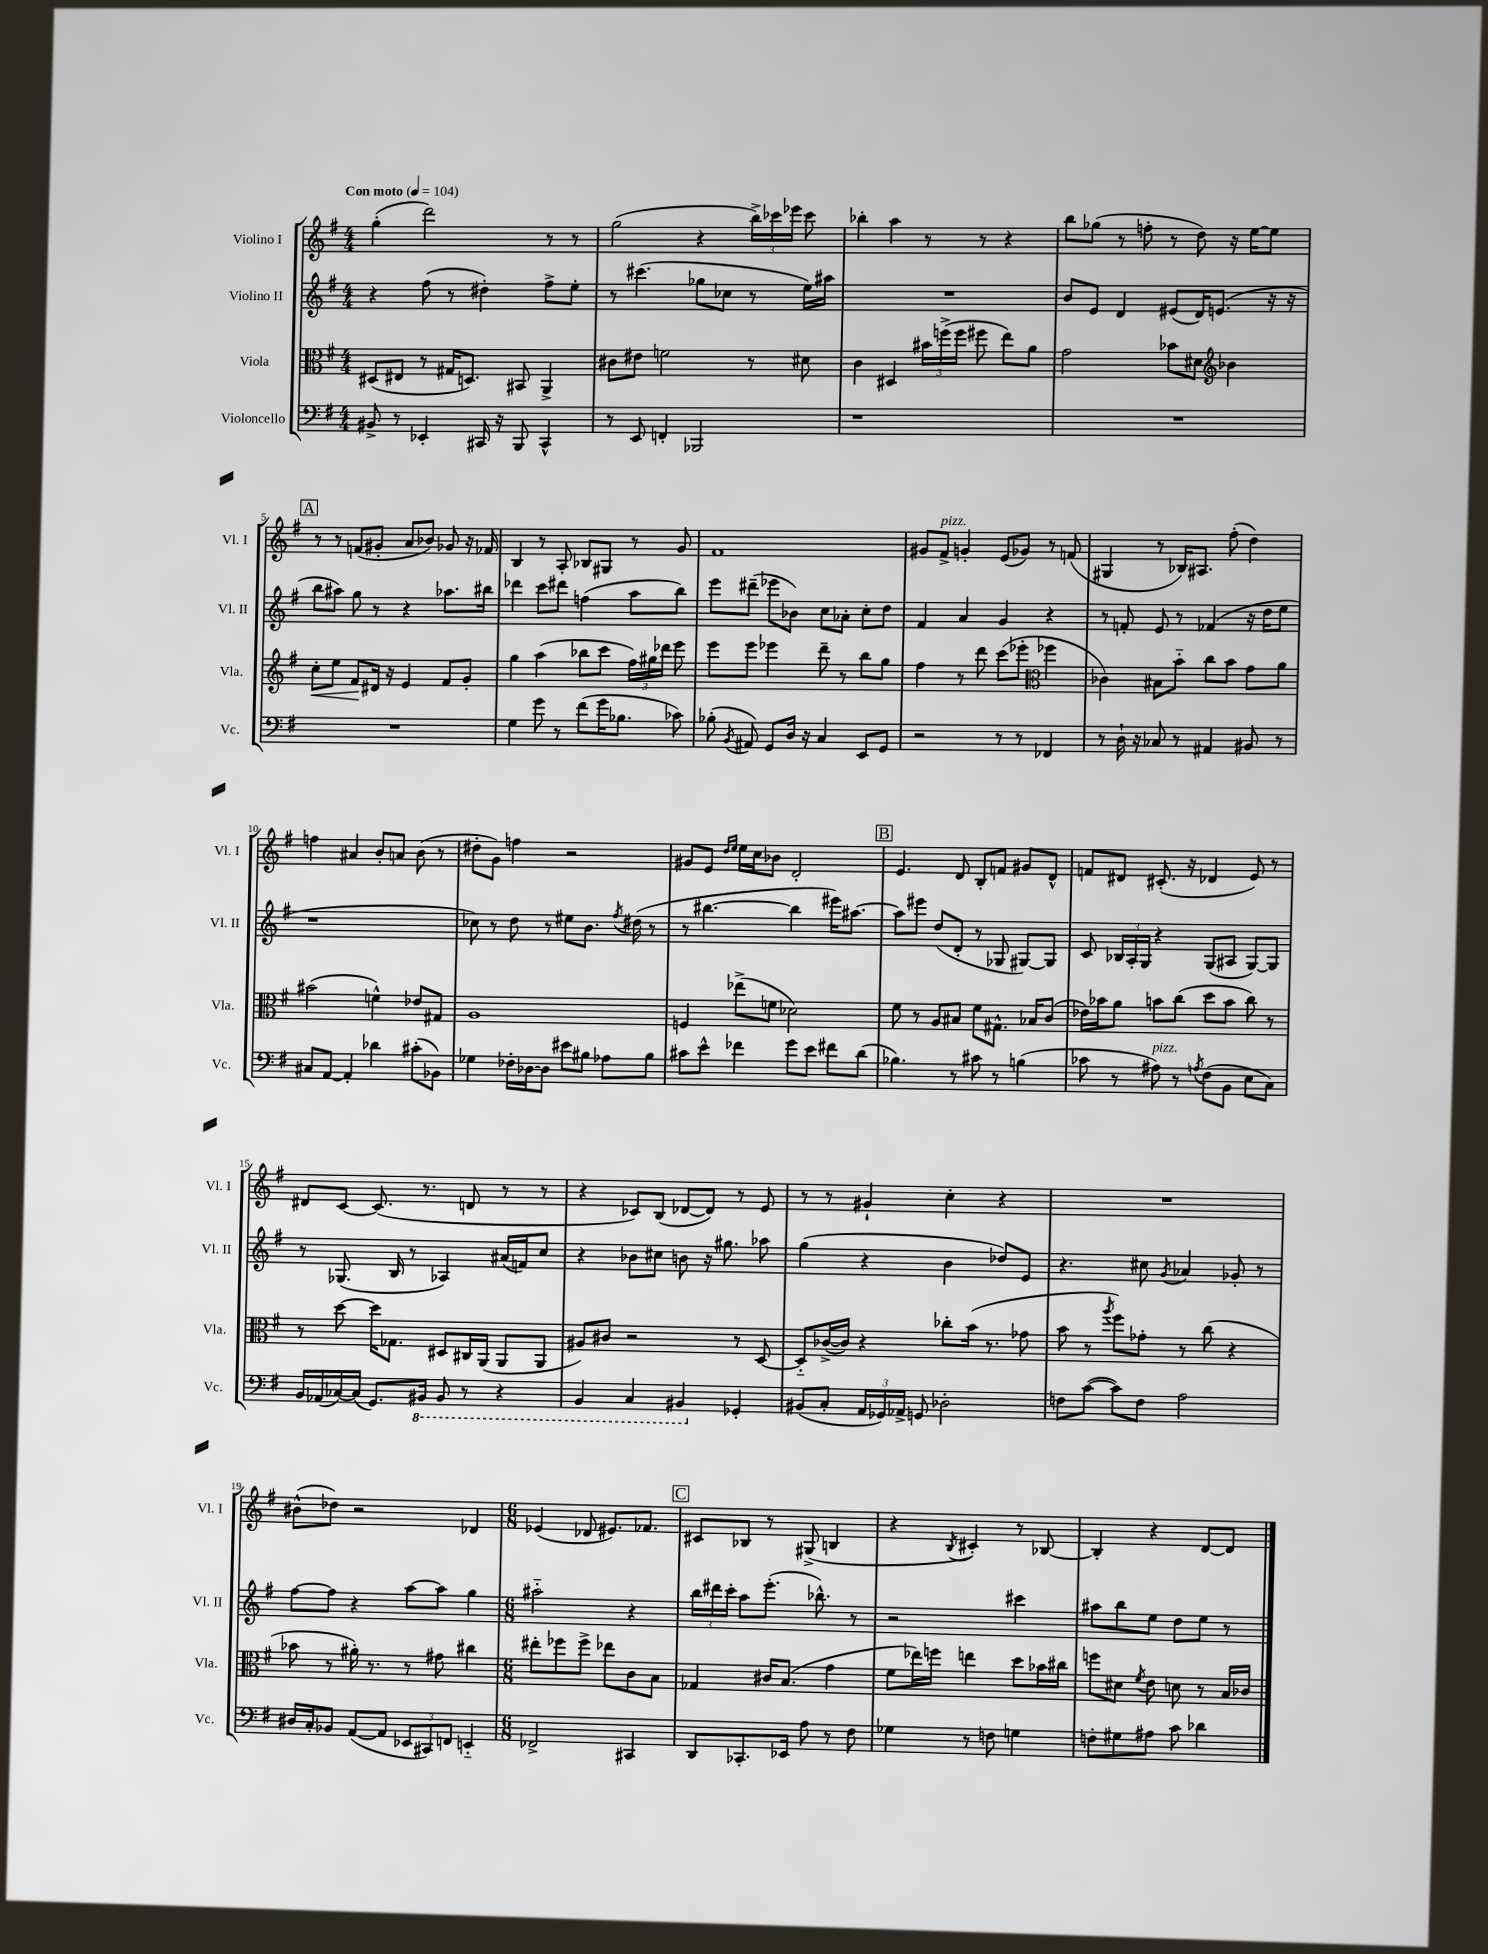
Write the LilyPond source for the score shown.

<<
\new StaffGroup <<
\new Staff = "s0" \with { instrumentName = "Violino I" shortInstrumentName = "Vl. I" } {
    \clef treble \key g \major \numericTimeSignature \time 4/4 \tempo "Con moto" 4 = 104
    \autoBeamOff g''4-.( d'''2) r8 r8 |
    g''2( r4 \tuplet 3/2 { b''16[->) ces'''16 ees'''16] } ces'''8 |
    bes''4-. a''4 r8 r8 r4 |
    b''8[ ges''8]( r8 f''8-. r8 d''8) r16 e''16[~ e''8] |
    \mark \markup { \box "A" } r8 r8 f'8[( gis'8]-. a'8[ bes'8]) ges'8 r16 fes'16 |
    b4 r8 a8-. bes8[ gis8] r8 g'8 |
    fis'1 |
    gis'8[ fis'8]->^\markup { \italic "pizz." } g'4-. e'8[( ges'8]) r8 f'8( |
    gis4 r8 bes16[) ais8.] fis''8-.( d''4) |
    f''4 ais'4 b'8[-. a'8] b'8( r8 |
    dis''8[-. g'8]) f''4 r2 |
    gis'8[ e'8] \grace { d''16[ e''16] } e''16[ c''16 bes'8] d'2-. |
    \mark \markup { \box "B" } e'4. d'8 b8[-. f'8] gis'8[ d'8]-^ |
    f'8[ dis'8] cis'8.-.( r16 des'4 e'8) r8 |
    dis'8[ c'8]~ c'8.( r8. d'8 r8 r8 |
    r4 ces'8[) b8]( des'8[~ des'8]) r8 e'8 |
    r8 r8 gis'4-! c''4-. r4 |
    R1 |
    bis'8[-^( des''8]) r2 des'4 |
    \numericTimeSignature \time 6/8 ees'4( des'8 eis'8.[) fes'8.] |
    \mark \markup { \box "C" } cis'8[ bes8] r8 gis8->( b4 |
    r4 \acciaccatura { b8 } cis'4-.) r8 bes8~ |
    bes4-. r4 d'8[~ d'8] \bar "|." |
}
\new Staff = "s1" \with { instrumentName = "Violino II" shortInstrumentName = "Vl. II" } {
    \clef treble \key g \major \numericTimeSignature \time 4/4
    \autoBeamOff r4 fis''8( r8 dis''4-.) fis''8[-> e''8]-. |
    r8 cis'''4.( ges''8[ ces''8] r8 e''16[) ais''16] |
    R1 |
    b'8[ e'8] d'4 eis'8[( d'16) e'8.]( r16 r16 |
    \mark \markup { \box "A" } b''8[ ais''8]) g''8 r8 r4 aes''8.[ bis''16] |
    des'''4 c'''8[ dis'''8] f''4( a''8[ b''8]) |
    e'''8[ dis'''8]--( ees'''8[ bes'8]) c''8[ aes'8]-. c''8[-. d''8] |
    fis'4 a'4 g'4 r4 |
    r8 f'8-. e'8 r8 fes'4( r16 d''16[ e''8] |
    r1 |
    ces''8) r8 d''8 r8 eis''8[ b'8.] \acciaccatura { fis''8 } dis''16( r8 |
    r8 bis''4.~ bis''4 eis'''16[) ais''8.]~ |
    \mark \markup { \box "B" } ais''8[ eis'''8] d''8[( d'8]-. r8 ges8 gis8[~) gis8] |
    c'8 \tuplet 3/2 { bes16[ a16-. g16] } r4 g8[( ais8] g8[~) g8] |
    r8 ges8.( b16 r8 aes4) ais'16[( f'16) c''8] |
    r4 bes'8[ cis''8] b'8 r16 gis''8. aes''8 |
    g''4( r4 b'4 des''8[) e'8] |
    r4. cis''8 \acciaccatura { g'8 } aes'4 ges'8-. r8 |
    fis''8[~ fis''8] r4 a''8[~ a''8] g''4 |
    \numericTimeSignature \time 6/8 ais''2-_ r4 |
    \mark \markup { \box "C" } \tuplet 3/2 { b''16[ dis'''16 c'''16]-. } a''8[ e'''8.]-.( bes''8.-^) r8 |
    r2 cis'''4 |
    ais''8[ b''8 e''8] d''8[ e''8] r8 \bar "|." |
}
\new Staff = "s2" \with { instrumentName = "Viola" shortInstrumentName = "Vla." } {
    \clef alto \key g \major \numericTimeSignature \time 4/4
    \autoBeamOff dis8[( eis8] r8 gis16[ d8.]) bis,8 a,4-> |
    cis'8[ eis'8] f'2 r8 dis'8 |
    c'4 dis4 \tuplet 3/2 { bis'16[ f''16->( f''16] } fis''8 e''8[) a'8] |
    g'2 bes'8[ dis'8] \clef treble bes'4 |
    \mark \markup { \box "A" } c''8[-.\< e''8] fis'8[\! dis'16] r16 e'4 fis'8[ g'8]-. |
    g''4 a''4( bes''8[ c'''8] \tuplet 3/2 { fis''16[) gis''16 des'''16] } e'''8 |
    e'''8[ e'''8] ees'''4 d'''8-- r8 b''8[ g''8] |
    fis''4 r8 d'''8 c'''8[( ees'''8]-. \clef alto fes''4 |
    ces'4) bis8[ b'8]-_ c''8[ b'8] g'8[ a'8] |
    bis'2( f'4-^) ees'8[ gis8] |
    a1 |
    f4 ees''8[->( f'8] des'2) |
    \mark \markup { \box "B" } fis'8 r8 a8[ bis8] fis'8[ gis8.]-^ bes16[ c'8]( |
    ees'16[) bes'16 a'8] b'8[ c''8]( d''8[ b'8] c''8) r8 |
    r8 d''8~ d''16[ ges8.] dis8[ cis16 a,16]( a,8[ a,8] |
    ais8[) cis'8] r2 r8 d8~ |
    d8[-_ ces'16~->( ces'16]) r4 ces''8[-. b'16]( r8. ges'8 |
    b'8 r8 \acciaccatura { a''8 } fis''8[) ges'8]-. r8 c''8( r4 |
    bes'8 r8 ais'16-.) r8. r8 gis'8 cis''4 |
    \numericTimeSignature \time 6/8 eis''8[-. fes''8 fes''8]-> ees''8[ c'8 b8] |
    \mark \markup { \box "C" } ges4 cis'16[ b8.]( g'4 |
    fis'8[ ees''16) f''16] e''4 d''8[ bes'16 cis''16] |
    f''8[ dis'8] \acciaccatura { fis'8 } e'8 d'8 r8 b16[ ces'16] \bar "|." |
}
\new Staff = "s3" \with { instrumentName = "Violoncello" shortInstrumentName = "Vc." } {
    \clef bass \key g \major \numericTimeSignature \time 4/4
    \autoBeamOff bis,8-> r8 ees,4-. cis,16 r16 b,,8 cis,4-^ |
    r8 e,8 f,4-. bes,,2 |
    r1 |
    R1 |
    \mark \markup { \box "A" } R1 |
    g4 g'8 r8 fis'8[( g'16 bes8.] ces'8) |
    bes8-.( \acciaccatura { b,8 } ais,8) g,8[ d16] r16 c4 e,8[ g,8] |
    r2 r8 r8 fes,4 |
    r8 d16-! r16 ces8 r8 ais,4 bis,8 r8 |
    cis8[ a,8]~ a,4-. des'4 cis'8[-.( bes,8]) |
    ges4 fes16[-. des16~ des8] eis'8[ bis8] aes8[ bis8] |
    cis'8[ e'8]-^ fes'4 g'8[ e'8] fis'8[ d'8]( |
    \mark \markup { \box "B" } bes4.) r8 cis'8 r8 b4( |
    ces'8 r8 ais8^\markup { \italic "pizz." }) r8 \acciaccatura { a8 } fis8[( b,8] e8[ c8]) |
    b,16[ aes,16( ces16~) ces16]( g,8.[) \ottava #-1 bis,,16] bis,,8 r8 r4 |
    b,,4 c,4 bis,,4 \ottava #0 ges,4-. |
    bis,8[( c8]-. \tuplet 3/2 { a,16[ ges,16) aes,16]-> } g,8 des2-. |
    f8[ c'8]~( c'8[) f8] a2 |
    dis16[ c16-. bes,8] a,8[~( a,8] \tuplet 3/2 { ees,8[ cis,8) f,8] } e,4-_ |
    \numericTimeSignature \time 6/8 fes,2-> cis,4 |
    \mark \markup { \box "C" } d,8[ ces,8.-. ees,16] a8 r8 fis8 |
    ges4 r8 f8 g4 |
    f8[-. gis8 ais8] c'8 des'4 \bar "|." |
}
>>
>>
